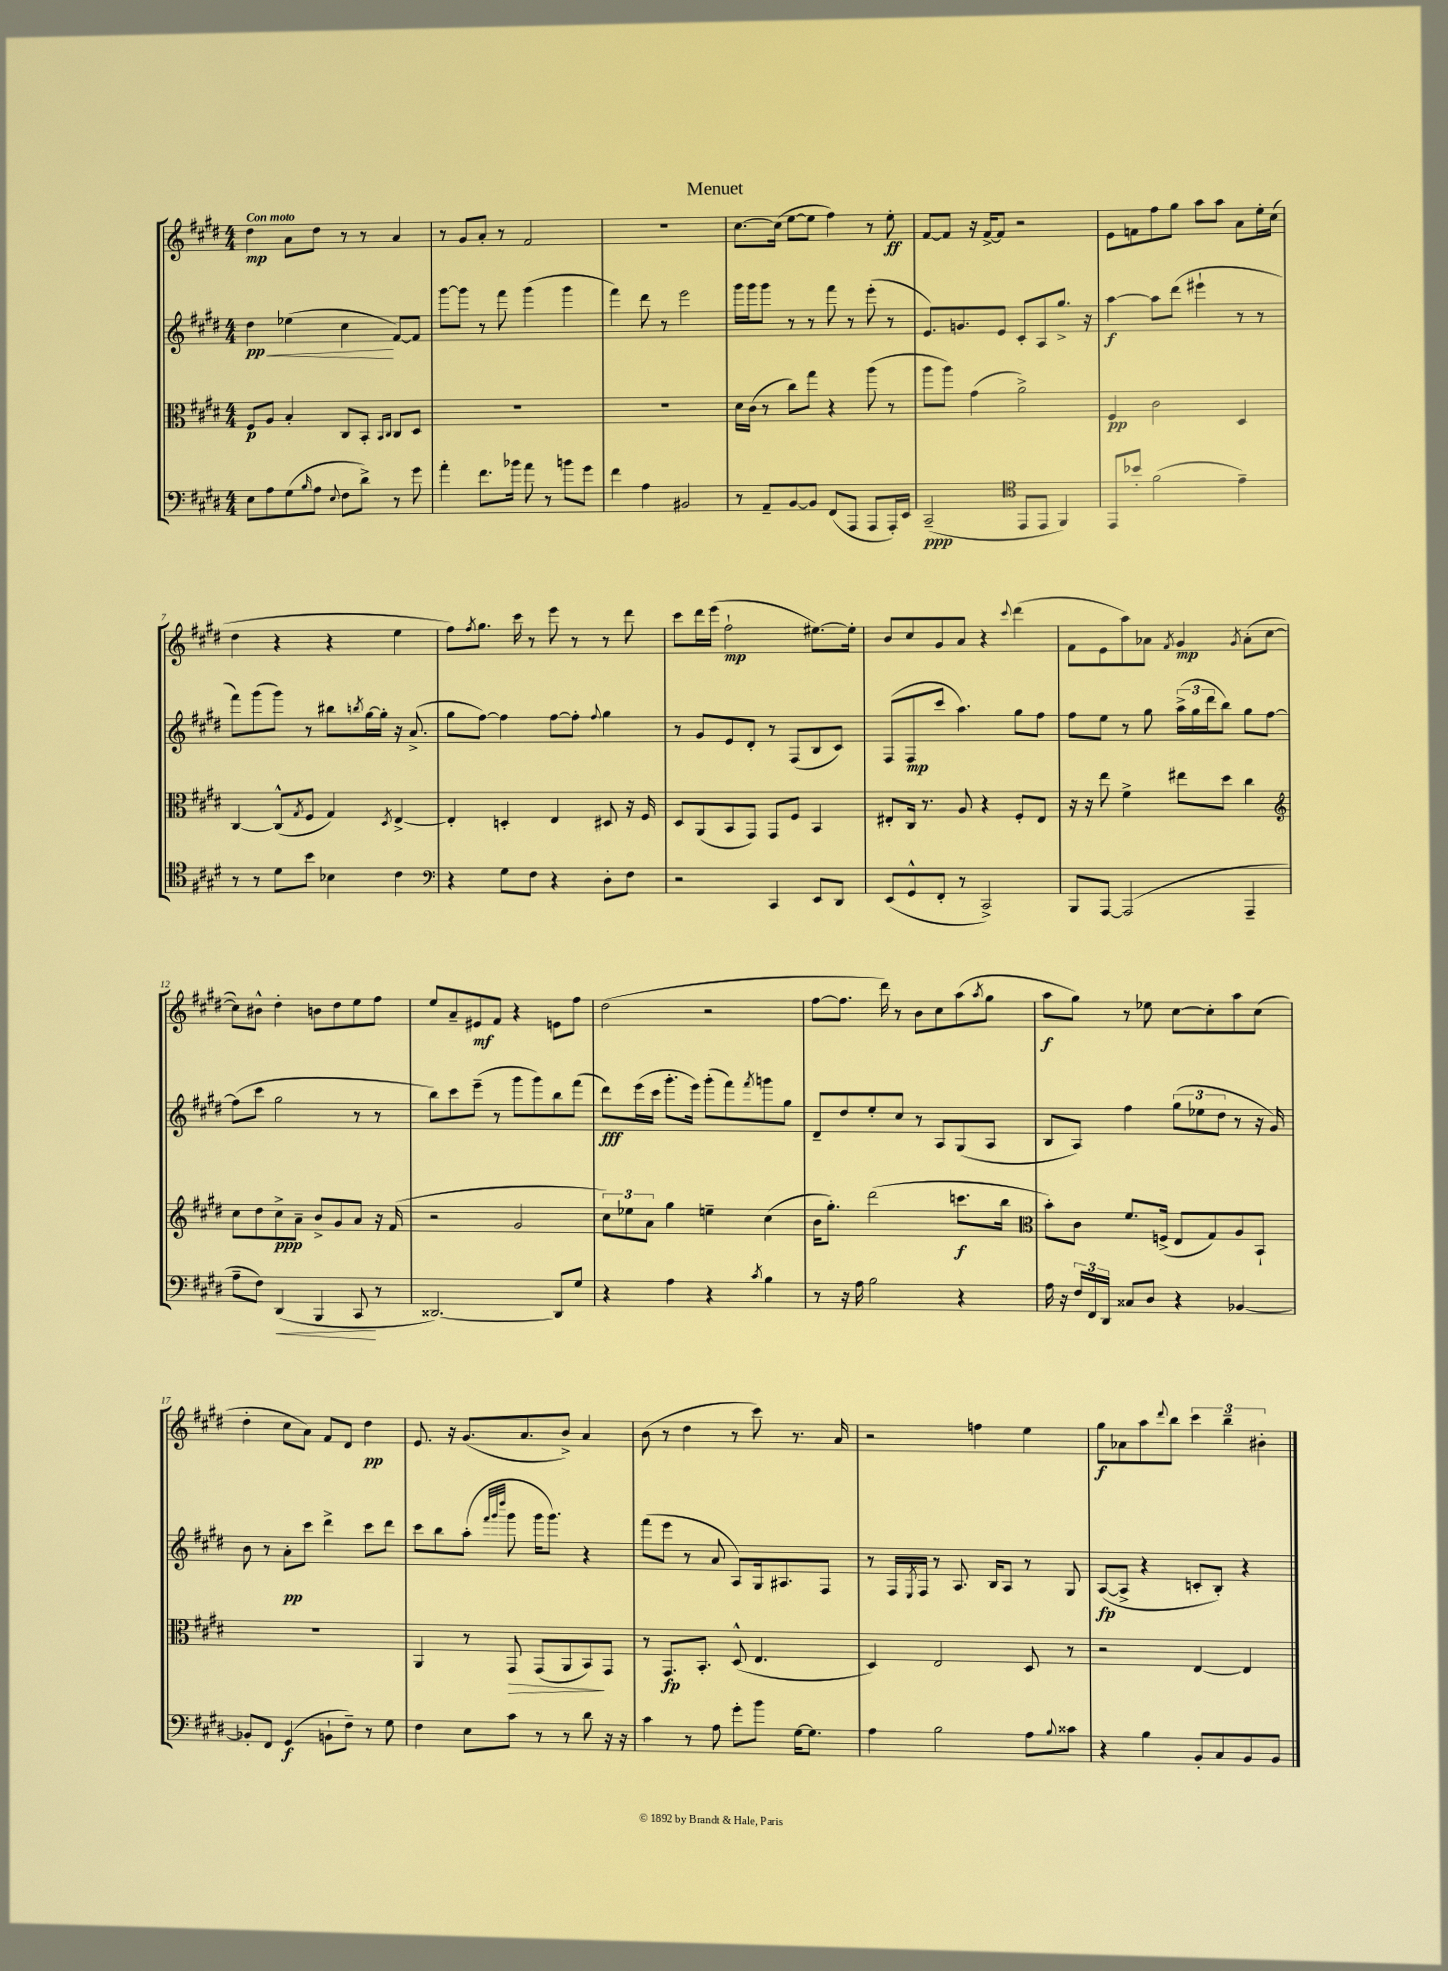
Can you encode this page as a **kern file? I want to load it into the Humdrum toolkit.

**kern	**kern	**kern	**kern
*staff4	*staff3	*staff2	*staff1
*clefF4	*clefC3	*clefG2	*clefG2
*k[f#c#g#d#]	*k[f#c#g#d#]	*k[f#c#g#d#]	*k[f#c#g#d#]
*M4/4	*M4/4	*M4/4	*M4/4
8E\L	8F#/L	4dd#\	4dd#\
8A\	8A/J	.	.
(8G#\	4B'/	(4ee-\	8a\L
16qqB/	.	.	.
8A\J	.	.	8dd#\J
8qqE/	.	.	.
8F#\L	8C#/L	4cc#\	8r
8d#^\J)	8BB'/J	.	8r
.	16qqBB/LL	.	.
.	16qqC#/JJ	.	.
8r	8C#/L	[8f#/L)	4a/
8g#\	8D#/J	8f#/]J	.
=	=	=	=
4a'\	1r	[8ggg#\L	8r
.	.	8ggg#\]J	8g#/L
8.f#\L	.	8r	8a'/J
.	.	8fff#\	8r
16b-\Jk	.	.	.
8a\	.	(4ggg#\	2f#/
8r	.	.	.
8b\L	.	4ggg#\	.
8g#\J	.	.	.
=	=	=	=
4f#\	1r	4fff#\)	1r
4A\	.	8ddd#\	.
.	.	8r	.
2BB#/	.	2eee\	.
=	=	=	=
8r	16d#\LL	16ggg#\LL	[8.cc#\L
.	(16c#\JJ	16ggg#\J	.
8AA~/L	8r	8ggg#\J	.
.	.	.	(16cc#\]Jk
[8BB/	8cc#\L)	8r	[8ee\L
8BB/]J	8gg#\J	8r	8ee\]J
(8FF#/L	4r	8fff#\	4ff#\)
8AAA/J	.	8r	.
8AAA/L	(8aa\	(8eee'\	8r
16AAA'/L)	8r	8r	8ee'\
16EE/JJ	.	.	.
=	=	=	=
(2CC#~/	8aa\L	8.e/L)	[8f#/L
.	8aa\J)	.	8f#/]J
.	.	8.g/	.
.	(4g#\	.	16r
.	.	.	[16f#^/LK
.	.	8e/J	8f#/]J
*clefC4	*	*	*
8EE/L	2a^\)	8c#'/L	2r
8EE/J	.	8A/	.
4FF#/)	.	8.gg#^/J	.
.	.	16r	.
=	=	=	=
8EE/L	4F#/	[4aa\	8e\L
8b-'/J	.	.	8f\
(2f#\	2c#\	8aa\]L	8ff#\
.	.	(8ddd#\J	8gg#\J
.	.	4eee#`\	8aa\L
.	.	.	8aa\J
4e~\)	4D#/	8r	8a\L
.	.	8r	16ee'\L
.	.	.	(16cc#\JJ
=	=	=	=
8r	[4C#/	8fff#\L)	4dd#\
8r	.	(8ggg#\	.
8d#\L	(8C#^^/]L	8ggg#\J)	4r
.	8qG#/	.	.
8b\J	8F#/J	8r	.
4B-\	4G#/)	8bb#\L	4r
.	.	8qbb/	.
.	.	[16gg#\L	.
.	.	16gg#'\]JJ	.
.	8qD#/	.	.
4c#\	[4E^/	16r	4ee\
.	.	(8.a^/	.
=	=	=	=
*clefF4	*	*	*
4r	4E'/]	8gg#\L	8ff#\L)
.	.	.	8qff#/
.	.	[8ff#\J)	8.gg#\J
8G#\L	4D'/	4ff#\]	.
.	.	.	16ccc#\
8F#\J	.	.	8r
4r	4E/	[8ff#\L	8eee\
.	.	8ff#'\]J	8r
.	.	8qqff#/	.
8D#'\L	8D#/	4gg#\	8r
8F#\J	16r	.	8ddd#\
.	16F#/	.	.
=	=	=	=
2r	8D#/L	8r	8ccc#\L
.	(8AA/	8g#/L	16ddd#\L
.	.	.	(16eee\JJ
.	8BB/	8e/	2ff#`\
.	8GG#/J)	8d#'/J	.
4CC#/	8GG#/L	8r	.
.	8F#/J	(8F#/L	.
8EE/L	4BB/	8B/	[8.ee#\L)
8DD#/J	.	8c#/J)	.
.	.	.	16ee#'\]Jk
=	=	=	=
(8EE/L	8E#'/L	(8F#/L	8b/L
8GG#^^/	16C#/Jk	8F#/	8cc#/
.	8.r	.	.
8FF#'/J	.	8ccc#/J	8g#/
8r	8A/	4.aa\)	8a/J
2CC#^/)	4r	.	4r
.	.	.	8qqccc#/
.	8F#'/L	8gg#\L	(4ddd#\
.	8E#/J	8ff#\J	.
=	=	=	=
8BBB/L	16r	8ff#\L	8f#\L
.	16r	.	.
[8AAA/J	8ee\	8ee\J	8e\
(2AAA/]	4f#^\	8r	8aa\)
.	.	8gg#\	8a-\J
.	.	.	8qf#/
.	8ee#\L	(24aa^\LL	4g#/
.	.	24gg#\	.
.	.	24ddd#\J	.
.	8dd#\J	8bb\J)	.
.	.	.	8qg#/
4AAA~/	4cc#\	8gg#\L	(8a-'\L
.	.	[8ff#\J	[8cc#\J
=	=	=	=
*	*clefG2	*	*
8A~\L	8cc#\L	(8ff#\]L	8cc#\]L)
8F#\J)	8dd#\	8ccc#\J	8b#^^\J
(4DD#/	8cc#^\	2gg#\	4dd#'\
.	8a~\J	.	.
4BBB/	8b^/L	.	8b\L
.	8g#/	.	8dd#\
8CC#/	8a/J	8r	8ee\
8r	16r	8r	8ff#\J
.	(16f#/	.	.
=	=	=	=
[2.DD##/)	2r	8bb\L)	8ee/L
.	.	8ccc#\	8a~/
.	.	(8eee~\J	8e#/
.	.	8r	8f#/J
.	2g#/	8ggg#\L	4r
.	.	8ggg#\)	.
8DD##/]L	.	8bb\	8e\L
8G#/J	.	(8fff#\J	8ff#\J
=	=	=	=
4r	12cc#\L)	8ddd#\L)	(2dd#\
.	12ee-\	.	.
.	.	(16eee\L	.
.	12a\J	.	.
.	.	16ccc#\JJ	.
4A\	4gg#\	8.ggg#'\L	.
.	.	16eee\Jk)	.
4r	4ee~\	(8ggg#'\L	2r
.	.	8fff#\)	.
8qc#/	.	8qfff#/	.
4B\	(4cc#\	8ggg\	.
.	.	8gg#\J	.
=	=	=	=
8r	16b\LK	8d#~/L	[8ff#\L
.	8.gg#'\J)	.	.
16r	.	8dd#/	8.ff#\]J
16A\	.	.	.
2B\	(2ddd#\	8ee'/	.
.	.	.	16ddd#\)
.	.	8cc#/J	8r
.	.	8r	8b\L
.	.	8A/L	8cc#\
4r	8.ccc\L	(8G#/	(8aa\
.	.	.	8qaa/
.	.	8A/J	8gg#\J
.	16bb\Jk	.	.
=	=	=	=
*	*clefC3	*	*
16A\	8b'\L)	8B/L	8aa\L
16r	.	.	.
24F#/LL	8c#\J	8A/J)	8gg#\J)
24FF#/	.	.	.
24DD#/JJ	.	.	.
8C##/L	8.f#/L	4ff#\	8r
8D#/J	.	.	8ee-\
.	(16F^/Jk	.	.
4r	8E/L	(12gg#\L	[8cc#\L
.	.	12ee-\	.
.	8G#/)	.	8cc#'\]
.	.	12dd#\J	.
[4BB-/	8A/	8r	8aa\
.	8BB`/J	16r	(8cc#\J
.	.	16g#/)	.
=	=	=	=
8BB-'/]L	1r	8b\	4dd#'\
8FF#/J	.	8r	.
(4GG#/	.	8a'\L	8cc#\L
.	.	8ccc#\J	8a\J)
8BB`\L	.	4ddd#^\	8f#/L
8F#~\J)	.	.	8d#/J
8r	.	8ccc#\L	4dd#\
8G#\	.	8ddd#\J	.
=	=	=	=
4F#\	4AA/	8ccc#\L	8.e/
.	.	8bb\	.
.	.	.	16r
8E\L	8r	(8aa'\J	(8.g#/L
.	.	32qqfff#/LLL	.
.	.	32qqggg#/	.
.	.	32qqdddd#/JJJ	.
8c#\J	8GG#/	8ggg#\	.
.	.	.	8.a/
8r	(8GG#/L	16ggg#\LK	.
.	.	8.ggg#\J)	.
8r	8AA/	.	8b^/J)
8d#\	8BB/)	4r	4a/
16r	8GG#/J	.	.
16r	.	.	.
=	=	=	=
4c#\	8r	(8fff#\L	(8b\
.	8.GG#/L	8eee\J	8r
8r	.	8r	4dd#\
.	8.BB'/J	.	.
8A\	.	8a/	.
8g#'\L	(8D#^^/	8A/L)	8r
8b\J	4.E/	16G#/k	8ccc#\)
.	.	8.A#/	.
[16G#\LK	.	.	8.r
8.G#\]J	.	.	.
.	.	8F#/J	.
.	.	.	16a/
=	=	=	=
4A\	4D#/)	8r	2r
.	.	16F#/LL	.
.	.	8qE/	.
.	.	16F#/JJ	.
2B\	2E/	8r	.
.	.	8.A/	.
.	.	.	4ff\
.	.	16B/LK	.
.	.	8A/J	.
8A\L	8D#/	8r	4ee\
8qqB/	.	.	.
8c##\J	8r	8G#/	.
=	=	=	=
4r	2r	([8A/L	8gg#\L
.	.	8A^/]J	8a-\
4B\	.	4r	8aa\
.	.	.	8qqddd#/
.	.	.	8bb\J
8BB'/L	[4E/	8c'/L	6ccc#\
8C#/	.	8B'/J)	.
.	.	.	6bb~\
8BB/	4E/]	4r	.
.	.	.	6b#'\
8BB/J	.	.	.
==	==	==	==
*-	*-	*-	*-
